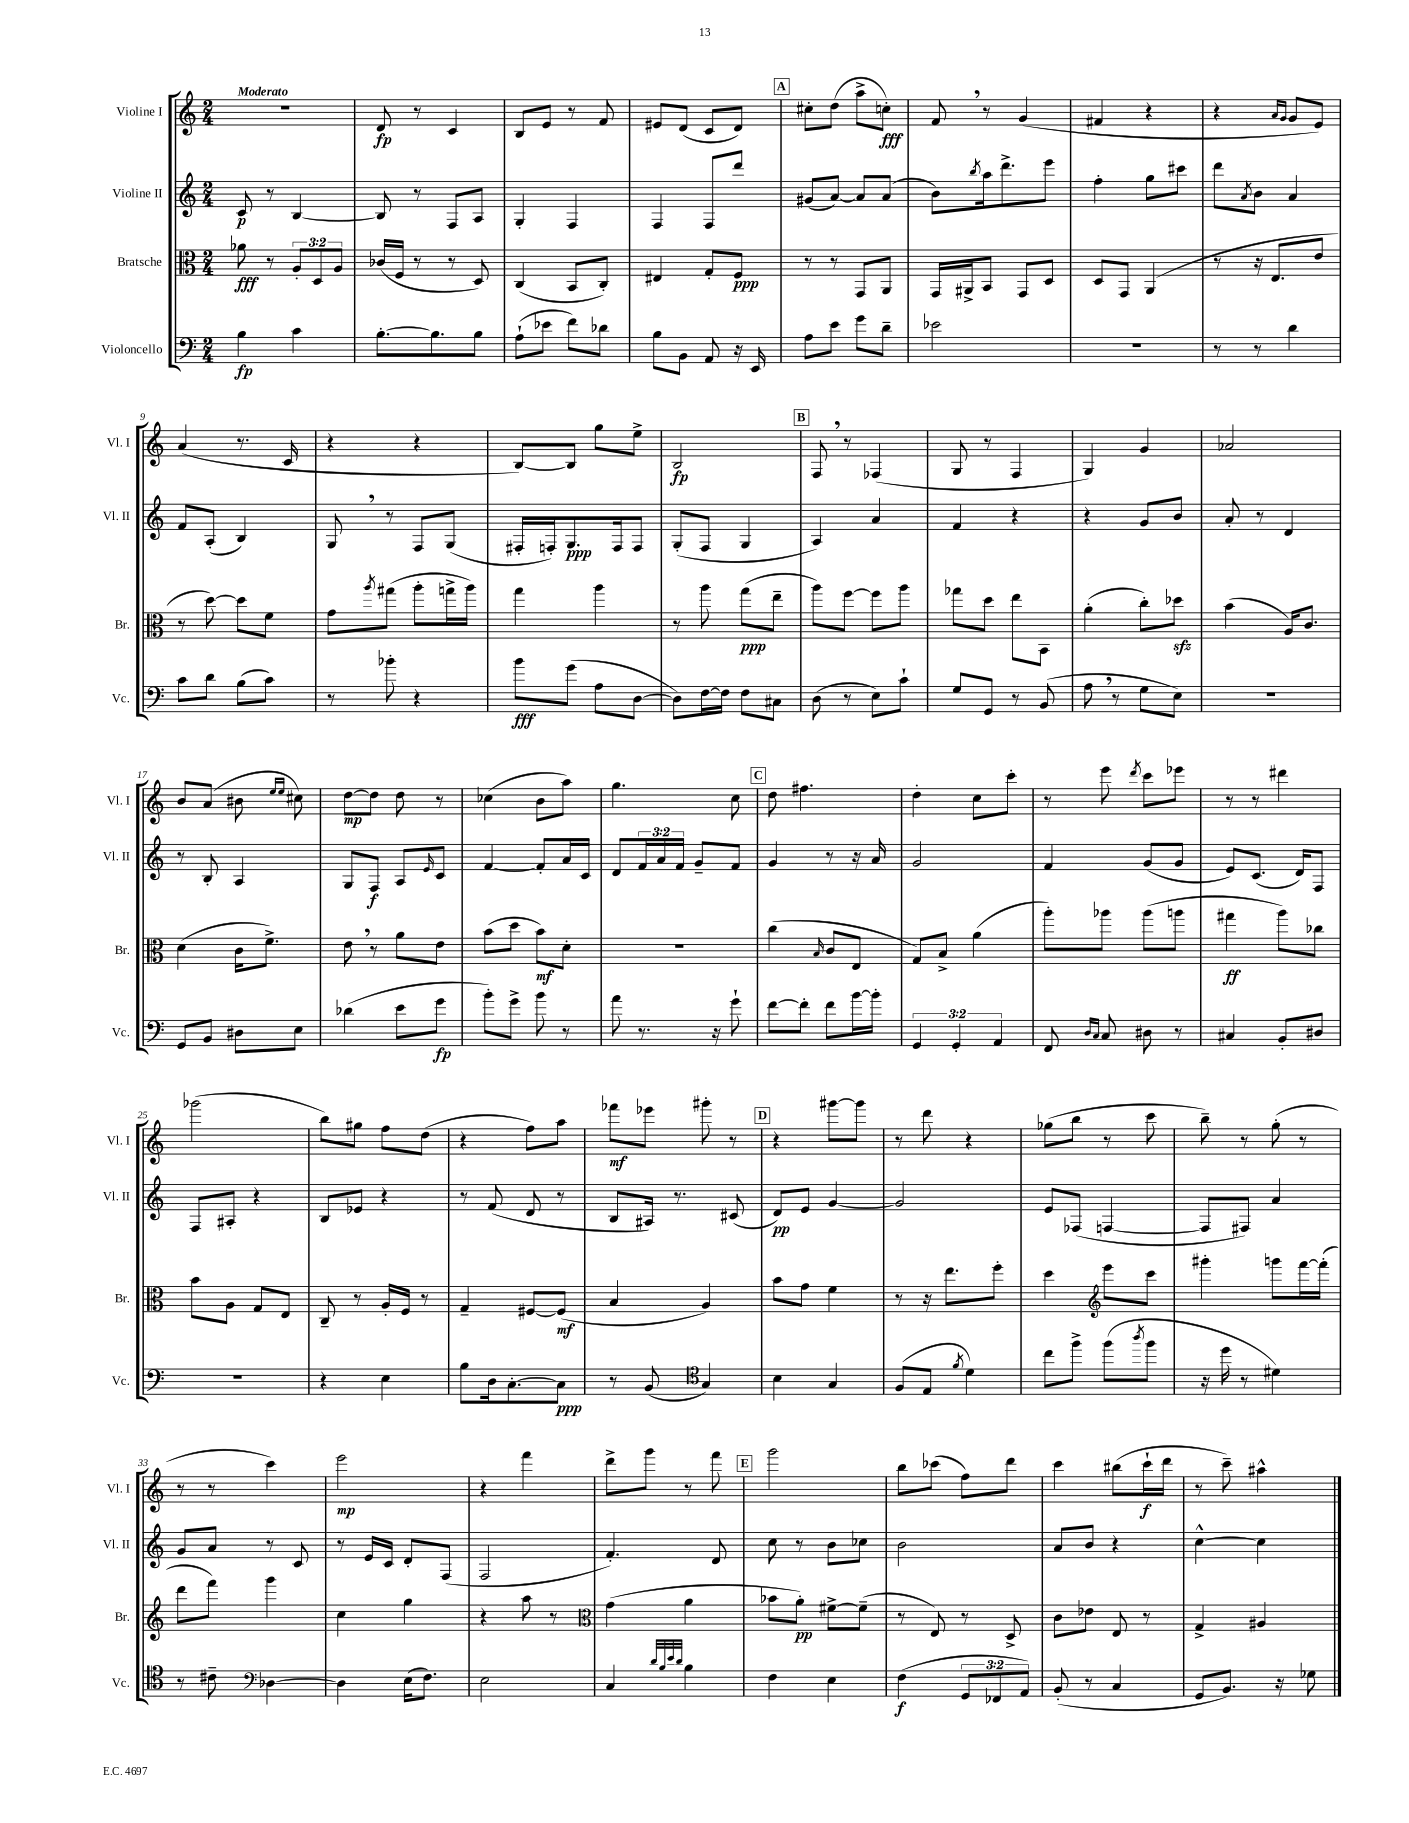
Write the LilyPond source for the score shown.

<<
\new StaffGroup <<
\new Staff = "s0" \with { instrumentName = "Violine I" shortInstrumentName = "Vl. I" } {
    \clef treble \key c \major \numericTimeSignature \time 2/4 \tempo "Moderato"
    R2 |
    d'8\fp r8 c'4 |
    b8 e'8 r8 f'8 |
    eis'8 d'8( c'8 d'8) |
    \mark \markup { \box "A" } cis''8-. d''8( a''8-> c''8-.\fff) |
    f'8 \breathe r8 g'4( |
    fis'4 r4 |
    r4 \grace { a'16 g'16 } g'8 e'8) |
    a'4( r8. c'16 |
    r4 r4 |
    b8~) b8 g''8 e''8-> |
    b2\fp |
    \mark \markup { \box "B" } f8 \breathe r8 fes4( |
    g8 r8 f4 |
    g4) g'4 |
    aes'2 |
    b'8 a'8( bis'8 \grace { e''16 e''16 } cis''8) |
    d''8~\mp d''8 d''8 r8 |
    ces''4( b'8 a''8) |
    g''4. c''8 |
    \mark \markup { \box "C" } d''8 fis''4. |
    d''4-. c''8 c'''8-. |
    r8 e'''8 \acciaccatura { d'''8 } c'''8 ees'''8 |
    r8 r8 dis'''4 |
    ges'''2( |
    b''8) gis''8 f''8 d''8( |
    r4 f''8) a''8 |
    fes'''8\mf ees'''8 gis'''8-. r8 |
    \mark \markup { \box "D" } r4 gis'''8~ gis'''8 |
    r8 d'''8 r4 |
    ges''8( b''8 r8 c'''8 |
    b''8--) r8 g''8-.( r8 |
    r8 r8 c'''4) |
    e'''2\mp |
    r4 f'''4 |
    d'''8-> g'''8 r8 f'''8 |
    \mark \markup { \box "E" } g'''2 |
    b''8 ces'''8( f''8) d'''8 |
    c'''4 bis''8( c'''16-!\f d'''16 |
    r8 c'''8--) ais''4-^ \bar "|." |
}
\new Staff = "s1" \with { instrumentName = "Violine II" shortInstrumentName = "Vl. II" } {
    \clef treble \key c \major \numericTimeSignature \time 2/4 \override Staff.TupletNumber.text = #tuplet-number::calc-fraction-text
    c'8\p r8 b4~ |
    b8 r8 f8 a8 |
    g4-. f4 |
    f4 f8 d'''8 |
    \mark \markup { \box "A" } gis'8( a'8~) a'8 a'8( |
    b'8) \acciaccatura { b''8 } a''16 d'''8.-> e'''8 |
    f''4-. g''8 cis'''8 |
    d'''8 \acciaccatura { a'8 } b'8 a'4 |
    f'8 a8-.( b4) |
    g8 \breathe r8 f8 g8( |
    fis16-. f16-.) g8.\ppp f16 f8 |
    g8-.( f8 g4 |
    \mark \markup { \box "B" } a4) a'4 |
    f'4 r4 |
    r4 g'8 b'8 |
    a'8-. r8 d'4 |
    r8 b8-. a4 |
    g8 f8\f a8 \grace { e'16 } c'8 |
    f'4~ f'8-. a'16 c'16 |
    d'8 \tuplet 3/2 { f'16 a'16 f'16 } g'8-- f'8 |
    \mark \markup { \box "C" } g'4 r8 r16 a'16 |
    g'2 |
    f'4 g'8( g'8 |
    e'8) c'8.( d'16) f8 |
    f8 ais8-. r4 |
    b8 ees'8 r4 |
    r8 f'8( d'8 r8 |
    b8 ais16) r8. cis'8( |
    \mark \markup { \box "D" } d'8\pp) e'8 g'4~ |
    g'2 |
    e'8 fes8( f4~ |
    f8 fis8) a'4 |
    g'8 a'8 r8 c'8 |
    r8 e'16 c'16 d'8-. f8( |
    f2 |
    f'4.-.) d'8 |
    \mark \markup { \box "E" } c''8 r8 b'8 ces''8 |
    b'2 |
    a'8 b'8 r4 |
    c''4~-^ c''4 \bar "|." |
}
\new Staff = "s2" \with { instrumentName = "Bratsche" shortInstrumentName = "Br." } {
    \clef alto \key c \major \numericTimeSignature \time 2/4 \override Staff.TupletNumber.text = #tuplet-number::calc-fraction-text
    aes'8\fff r8 \tuplet 3/2 { a8-. d8 a8 } |
    ces'16( f16 r8 r8 d8) |
    c4( b,8 c8-.) |
    eis4 g8-. f8\ppp |
    \mark \markup { \box "A" } r8 r8 g,8 a,8 |
    g,16 ais,16-> b,8 g,8 d8 |
    d8 g,8 a,4( |
    r8 r16 e8. e'8 |
    r8 d''8~) d''8 f'8 |
    g'8 \acciaccatura { a''8 } gis''8( a''8-. g''16-> a''16) |
    g''4 a''4 |
    r8 a''8 g''8\ppp( e''8-- |
    \mark \markup { \box "B" } a''8) f''8~ f''8 a''8 |
    ges''8 d''8 e''8 b,8 |
    a'4-.( c''8-.) des''8\sfz |
    b'4( a16) c'8. |
    d'4( c'16 f'8.->) |
    e'8 \breathe r8 a'8 e'8 |
    b'8( d''8 b'8\mf) d'8-. |
    R2 |
    \mark \markup { \box "C" } c''4( \grace { b16 } c'8 e8 |
    g8) b8-> a'4( |
    a''8-.) aes''8 aes''8( a''8 |
    gis''4\ff a''8) ces''8 |
    b'8 a8 g8 e8 |
    c8-- r8 a16-. f16 r8 |
    g4-- fis8~ fis8\mf( |
    b4 a4) |
    \mark \markup { \box "D" } b'8 g'8 f'4 |
    r8 r16 e''8. f''8-. |
    d''4 \clef treble e'''8 c'''8 |
    gis'''4-. g'''8 f'''16~ f'''16-.( |
    d'''8 f'''8) g'''4 |
    c''4 g''4 |
    r4 a''8 r8 |
    \clef alto g'4( a'4 |
    \mark \markup { \box "E" } bes'8 a'8-.\pp) fis'8~-> fis'8--( |
    r8 e8) r8 d8-> |
    c'8 ees'8 e8 r8 |
    g4-> ais4 \bar "|." |
}
\new Staff = "s3" \with { instrumentName = "Violoncello" shortInstrumentName = "Vc." } {
    \clef bass \key c \major \numericTimeSignature \time 2/4 \override Staff.TupletNumber.text = #tuplet-number::calc-fraction-text
    b4\fp c'4 |
    b8.~-. b8. b8 |
    a8-!( ees'8 f'8) des'8 |
    b8 b,8 a,8 r16 e,16 |
    \mark \markup { \box "A" } a8 e'8 g'8 d'8-- |
    ees'2 |
    R2 |
    r8 r8 d'4 |
    c'8 d'8 b8( c'8) |
    r8 bes'8-. r4 |
    b'8\fff g'8( a8 d8~ |
    d8) f16~ f16 f8 cis8 |
    \mark \markup { \box "B" } d8( r8 e8) c'8-! |
    g8 g,8 r8 b,8( |
    a8 \breathe r8 g8 e8) |
    R2 |
    g,8 b,8 dis8 e8 |
    des'4( e'8 g'8\fp |
    b'8-.) g'8-> b'8 r8 |
    a'8 r8. r16 g'8-! |
    \mark \markup { \box "C" } f'8~ f'8-. f'8 b'16~ b'16-. |
    \tuplet 3/2 { g,4 g,4-. a,4 } |
    f,8 \grace { d16 c16 } c8 dis8 r8 |
    cis4 b,8-. dis8 |
    R2 |
    r4 e4 |
    b8 d16 c8.~-. c8\ppp |
    r8 b,8( \clef tenor g4) |
    \mark \markup { \box "D" } b4 g4 |
    f8( e8 \acciaccatura { f'8 } d'4) |
    c''8 f''8-> f''8( \acciaccatura { a''8 } f''8 |
    r16 d''16 r8 dis'4) |
    r8 cis'8-- \clef bass des4~ |
    des4 e16( f8.) |
    e2 |
    c4 \grace { d'32 b32 e'32 d'32 } b4 |
    \mark \markup { \box "E" } f4 e4 |
    f4\f( \tuplet 3/2 { g,8 fes,8 a,8) } |
    b,8-.( r8 c4 |
    g,8 b,8.) r16 ges8 \bar "|." |
}
>>
>>
